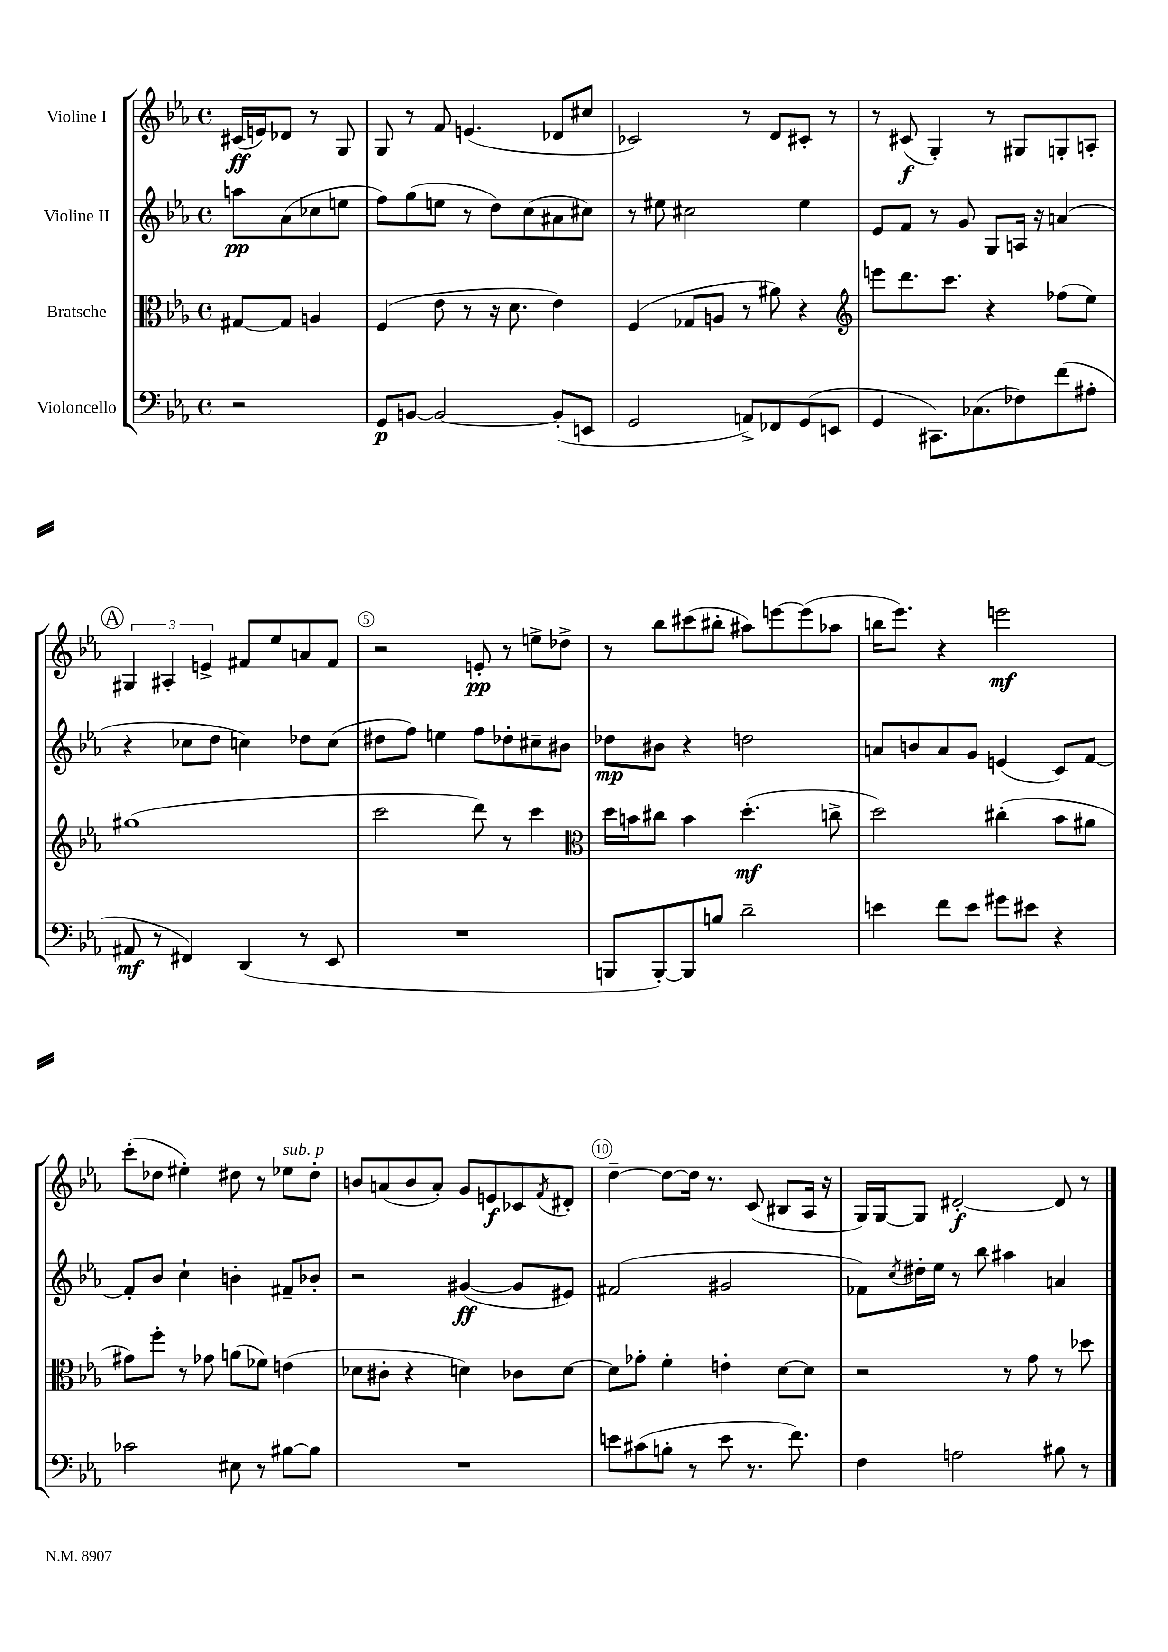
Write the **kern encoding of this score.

**kern	**kern	**kern	**kern
*staff4	*staff3	*staff2	*staff1
*clefF4	*clefC3	*clefG2	*clefG2
*k[b-e-a-]	*k[b-e-a-]	*k[b-e-a-]	*k[b-e-a-]
*M4/4	*M4/4	*M4/4	*M4/4
*met(c)	*met(c)	*met(c)	*met(c)
2r	[8G#	8aa	(16c#
.	.	.	16e)
.	8G#]	(8a-	8d-
.	4A	8cc-	8r
.	.	8ee	8G
=	=	=	=
8GG	(4F	8ff)	8G
[8BB	.	(8gg	8r
2BB_	8e-	8ee	8f
.	8r	8r	(4.e
.	16r	8dd)	.
.	8.d	.	.
.	.	(8cc	.
(8BB']	4e-)	8a#	8d-
8EE	.	8cc#)	8cc#
=	=	=	=
2GG	(4F	8r	2c-)
.	.	8ee#	.
.	8G-	2cc#	.
.	8A	.	.
8AA^)	8r	.	8r
8FF-	8a#)	.	8d
(8GG	4r	4ee#	8c#'
8EE	.	.	8r
=	=	=	=
*	*clefG2	*	*
4GG	8eee	8e-	8r
.	8.ddd	8f	(8c#
8.CC#)	.	8r	4G')
.	8.ccc	.	.
.	.	8g	.
(8.C-	.	.	.
.	4r	8G	8r
8F-)	.	16A	8G#
.	.	16r	.
(8f	(8ff-	(4a	8G'
8A#'	8ee-)	.	8A'
=	=	=	=
8AA#	(1gg#	4r	6G#
8r	.	.	.
.	.	.	6A#'
4FF#)	.	8cc-	.
.	.	.	6e^
.	.	8dd	.
(4DD	.	4cc)	8f#
.	.	.	8ee-
8r	.	8dd-	8a
8EE-	.	(8cc	8f#
=	=	=	=
1r	2ccc	8dd#	2r
.	.	8ff)	.
.	.	4ee	.
.	8ddd)	8ff	8e'
.	8r	8dd-'	8r
.	4ccc	8cc#~	8ee^
.	.	8b#	8dd-^
=	=	=	=
*	*clefC3	*	*
8BBB	16dd	8dd-	8r
.	16b	.	.
[8BBB')	8cc#	8b#	8bb-
8BBB]	4b	4r	(8ccc#
8B	.	.	8bb#'
2d~	(4.dd'	2dd	8aa#)
.	.	.	[8eee
.	.	.	(8eee]
.	8cc^	.	8aa-
=	=	=	=
4e	2dd)	8a	16bb
.	.	.	8.eee-)
.	.	8b	.
8f	.	8a	4r
8e	.	8g	.
8g#	(4cc#'	(4e	2eee
8e#	.	.	.
4r	8b-	8c)	.
.	8a#	[8f	.
=	=	=	=
2c-	8g#)	8f']	(8ccc'
.	8ff'	8b-	8dd-
.	8r	4cc`	4ee#')
.	8g-	.	.
8E#	(8a	4b'	8dd#
8r	8f-)	.	8r
[8B#	(4e	8f#~	8ee-
8B#]	.	8b-'	8dd#'
=	=	=	=
1r	8d-	2r	8b
.	8c#'	.	(8a
.	4r	.	8b
.	.	.	8a')
.	4d)	([4g#	8g
.	.	.	8e
.	8c-	8g#]	8c-
.	.	.	8qf
.	[8d	8e#)	8d#'
=	=	=	=
8e	8d]	(2f#	[4dd~
(8c#	8g-'	.	.
8B'	4f'	.	8dd_
8r	.	.	16dd]
.	.	.	8.r
8e	4e'	2g#	.
8.r	.	.	(8c
.	[8d	.	8B#
8.f)	.	.	.
.	8d]	.	16A-
.	.	.	16r
=	=	=	=
4F	2r	8f-)	16G)
.	.	.	[16G
.	.	8qcc	.
.	.	16dd#'	8G]
.	.	16ee-	.
2A	.	8r	[2d#'
.	.	8bb-	.
.	8r	4aa#	.
.	8g	.	.
8B#	8r	4a	8d#]
8r	8dd-	.	8r
==	==	==	==
*-	*-	*-	*-
